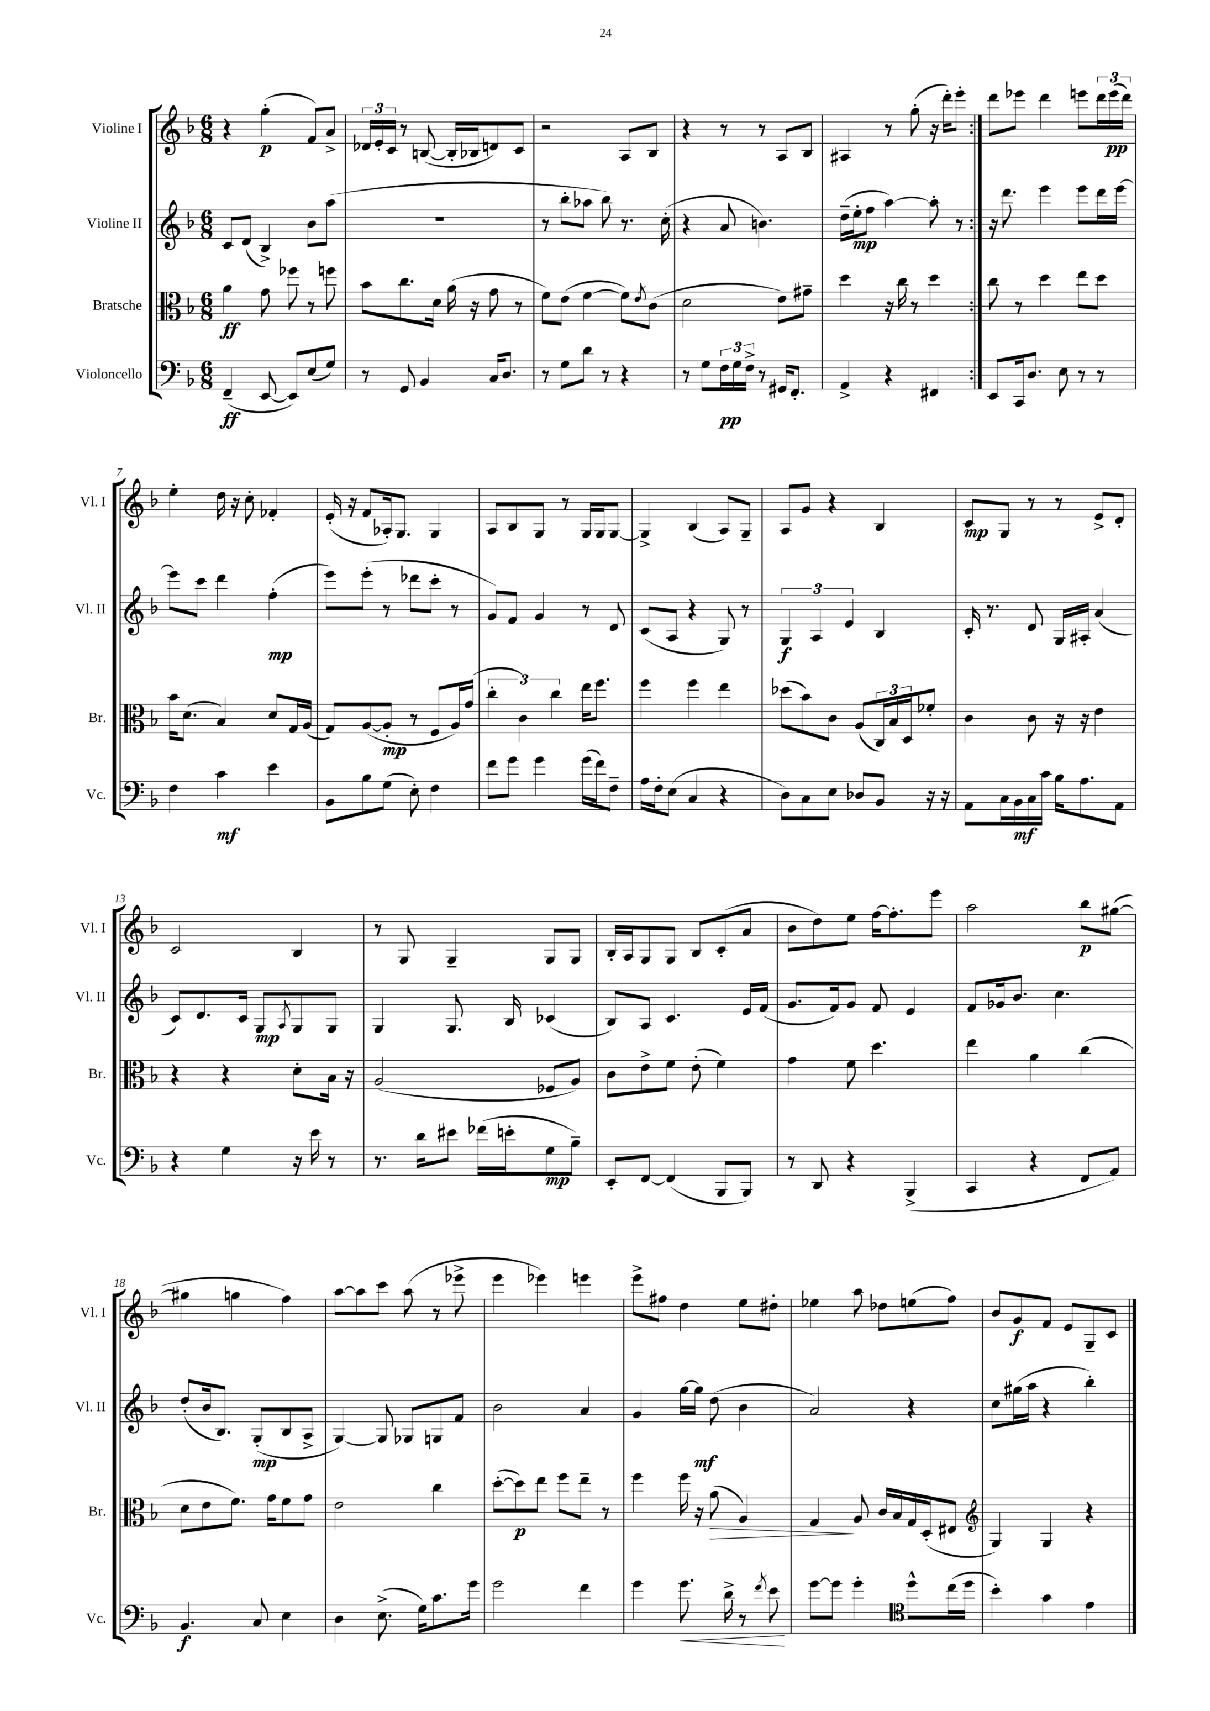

**kern	**kern	**kern	**kern
*staff4	*staff3	*staff2	*staff1
*clefF4	*clefC3	*clefG2	*clefG2
*k[b-]	*k[b-]	*k[b-]	*k[b-]
*M6/8	*M6/8	*M6/8	*M6/8
(4FF~	4a	8c	4r
.	.	(8d	.
[8EE	8g	4B-^)	(4gg'
8EE])	8ff-	.	.
(8E	8r	8b-	8f)
8G)	8ff	(8aa	8a^
=	=	=	=
8r	8b-	2.r	24d-
.	.	.	24e'
.	.	.	24c
8GG	8.cc	.	8r
4BB-	.	.	([8B
.	16d	.	.
.	(16a	.	16B']
.	16r	.	16B-
16C	8g	.	8d)
8.D	.	.	.
.	8r	.	8c
=	=	=	=
8r	8f)	8r	2r
8G	(8e	8bb-'	.
8d	[4f	8aa-	.
8r	.	8bb-)	.
4r	8f])	8.r	8A
.	8qe	.	.
.	(8c	.	8B-
.	.	(16cc'	.
=	=	=	=
8r	2d	4r	4r
8G	.	.	.
24F	.	8a	8r
24G	.	.	.
24F^	.	.	.
8r	.	4.b)	8r
16GG#	8e)	.	8A
8.FF'	.	.	.
.	8g#~	.	8B-
=	=	=	=
4AA^	4dd	(16dd~	4A#
.	.	16ee'	.
.	.	8ff	.
4r	16r	[4aa)	8r
.	16cc	.	.
.	8r	.	(8gg'
4FF#	4dd	8aa']	16r
.	.	.	16ddd')
.	.	8r	8eee'
=:|!	=:|!	=:|!	=:|!
8EE	8cc	16r	8ddd
.	.	8.ddd	.
16CC	8r	.	8eee-
8.D	.	.	.
.	4dd	4eee	4ddd
8E	.	.	.
8r	8ee	8eee	8eee
8r	8dd	16ddd	24ddd
.	.	.	(24eee
.	.	[16eee	.
.	.	.	24ddd)
=	=	=	=
4F	16b-	8eee]	4ee'
.	(8.d	.	.
.	.	8ccc	.
4c	4B-)	4ddd	16dd
.	.	.	16r
.	.	.	8cc'
4e	8d	(4ff'	4f-'
.	16G	.	.
.	(16A	.	.
=	=	=	=
8BB-	8G)	8eee)	(16e'
.	.	.	16r
8B-	([8A	(8eee'	8f
(8G	8A']	8r	16A-')
.	.	.	8.G
8E')	8r	8ddd-	.
4F	8F	8ccc'	4G
.	16A)	8r	.
.	(16g	.	.
=	=	=	=
8f	6cc'	8g)	8A
8g	.	8f	8B-
.	6c)	.	.
4g	.	4g	8G
.	6cc	.	.
.	.	.	8r
(16g	16ee	8r	16G
16f)	8.ff	.	16G
8F~	.	8d	[8G
=	=	=	=
16A	4ff	(8c	4G^]
16F'	.	.	.
(8E	.	8A	.
4C	4ff	4r	(4B-
4r	4ee	8G)	8A)
.	.	8r	8G~
=	=	=	=
8D)	(8dd-	6G	8A
8C	8b-)	.	8g
.	.	6A	.
8E	8c	.	4r
.	.	6e	.
8D-	(8A	.	.
8BB-	24C)	4B-	4B-
.	24B-	.	.
.	24D	.	.
16r	8f-'	.	.
16r	.	.	.
=	=	=	=
8AA	4c	16c'	8c
.	.	8.r	.
16C	.	.	8G
16BB-	.	.	.
16C	8c	8d	8r
16c	.	.	.
16B-	16r	16G	8r
8.A	16r	16A#'	.
.	4e	(4a	8e^
8AA	.	.	8d'
=	=	=	=
4r	4r	8c)	2c
.	.	8.d	.
4G	4r	.	.
.	.	16c	.
.	.	8G	.
.	.	8qA	.
16r	8d'	8G	4B-
16e	.	.	.
8r	16B-	8G	.
.	16r	.	.
=	=	=	=
8.r	(2A	4G	8r
.	.	.	8G
16d	.	.	.
8e#	.	8.G	4G~
(16f-	.	.	.
16e'	.	16B-	.
8G	8F-	(4c-	8G
8B-~)	8A)	.	8G
=	=	=	=
8EE'	8c	8B-)	16B-'
.	.	.	16A
[8FF	8e^	8A	8G
(4FF]	8f	4.c	8G
.	(8e'	.	8B-
8BBB-	4f)	.	(8c'
8BBB-)	.	16e	8a
.	.	(16f	.
=	=	=	=
8r	4g	8.g	8b-
8DD	.	.	8dd)
.	.	16f)	.
4r	8f	8g	8ee
.	4.dd	8f	[16ff
.	.	.	8.ff']
(4BBB-^	.	4e	.
.	.	.	8eee
=	=	=	=
4CC	4ee	8f	2aa
.	.	16g-	.
.	.	8.b-	.
4r	4a	.	.
.	.	4.cc	.
8FF	(4cc	.	8bb-
8AA)	.	.	([8gg#
=	=	=	=
4.BB-	8d	(8dd'	4gg#]
.	8e	16b-	.
.	.	8.B-)	.
.	8.f)	.	4gg
8C	.	(8G'	.
.	16g	.	.
4E	8f	8B-	4ff)
.	8g	8A^	.
=	=	=	=
4D	2e	[4G)	[8aa
.	.	.	8aa]
(8.E^	.	8G]	8ccc
.	.	8G-	(8aa
16G)	.	.	.
8.c	4cc	8G	8r
.	.	8f	8eee-^
16g	.	.	.
=	=	=	=
2g	([8dd'	2b-	4eee
.	8dd])	.	.
.	8ee	.	4eee-)
.	8ff	.	.
4f	8ee~	4a	4eee
.	8r	.	.
=	=	=	=
4g	4ff	4g	8eee^
.	.	.	8ff#
8.g	16ff	[16gg	4dd
.	16r	16gg]	.
.	(8a	(8dd	.
16d^	.	.	.
8r	4A)	4b-	8ee
8qf	.	.	.
8e	.	.	8dd#'
=	=	=	=
[8g	4G	2a)	4ee-
8g]	.	.	.
4g'	8A	.	8aa
.	16c	.	8dd-
.	16B-	.	.
*clefC4	*	*	*
8dd^^	16G	4r	(8ee
.	(16D'	.	.
(16cc	8E#	.	8ff)
16dd	.	.	.
=	=	=	=
*	*clefG2	*	*
4b-')	4G)	8cc	8b-
.	.	(16gg#	8g
.	.	16aa	.
4g	4G	4r	8f
.	.	.	8e
4e	4r	4bb-')	8G~
.	.	.	8c
==	==	==	==
*-	*-	*-	*-
